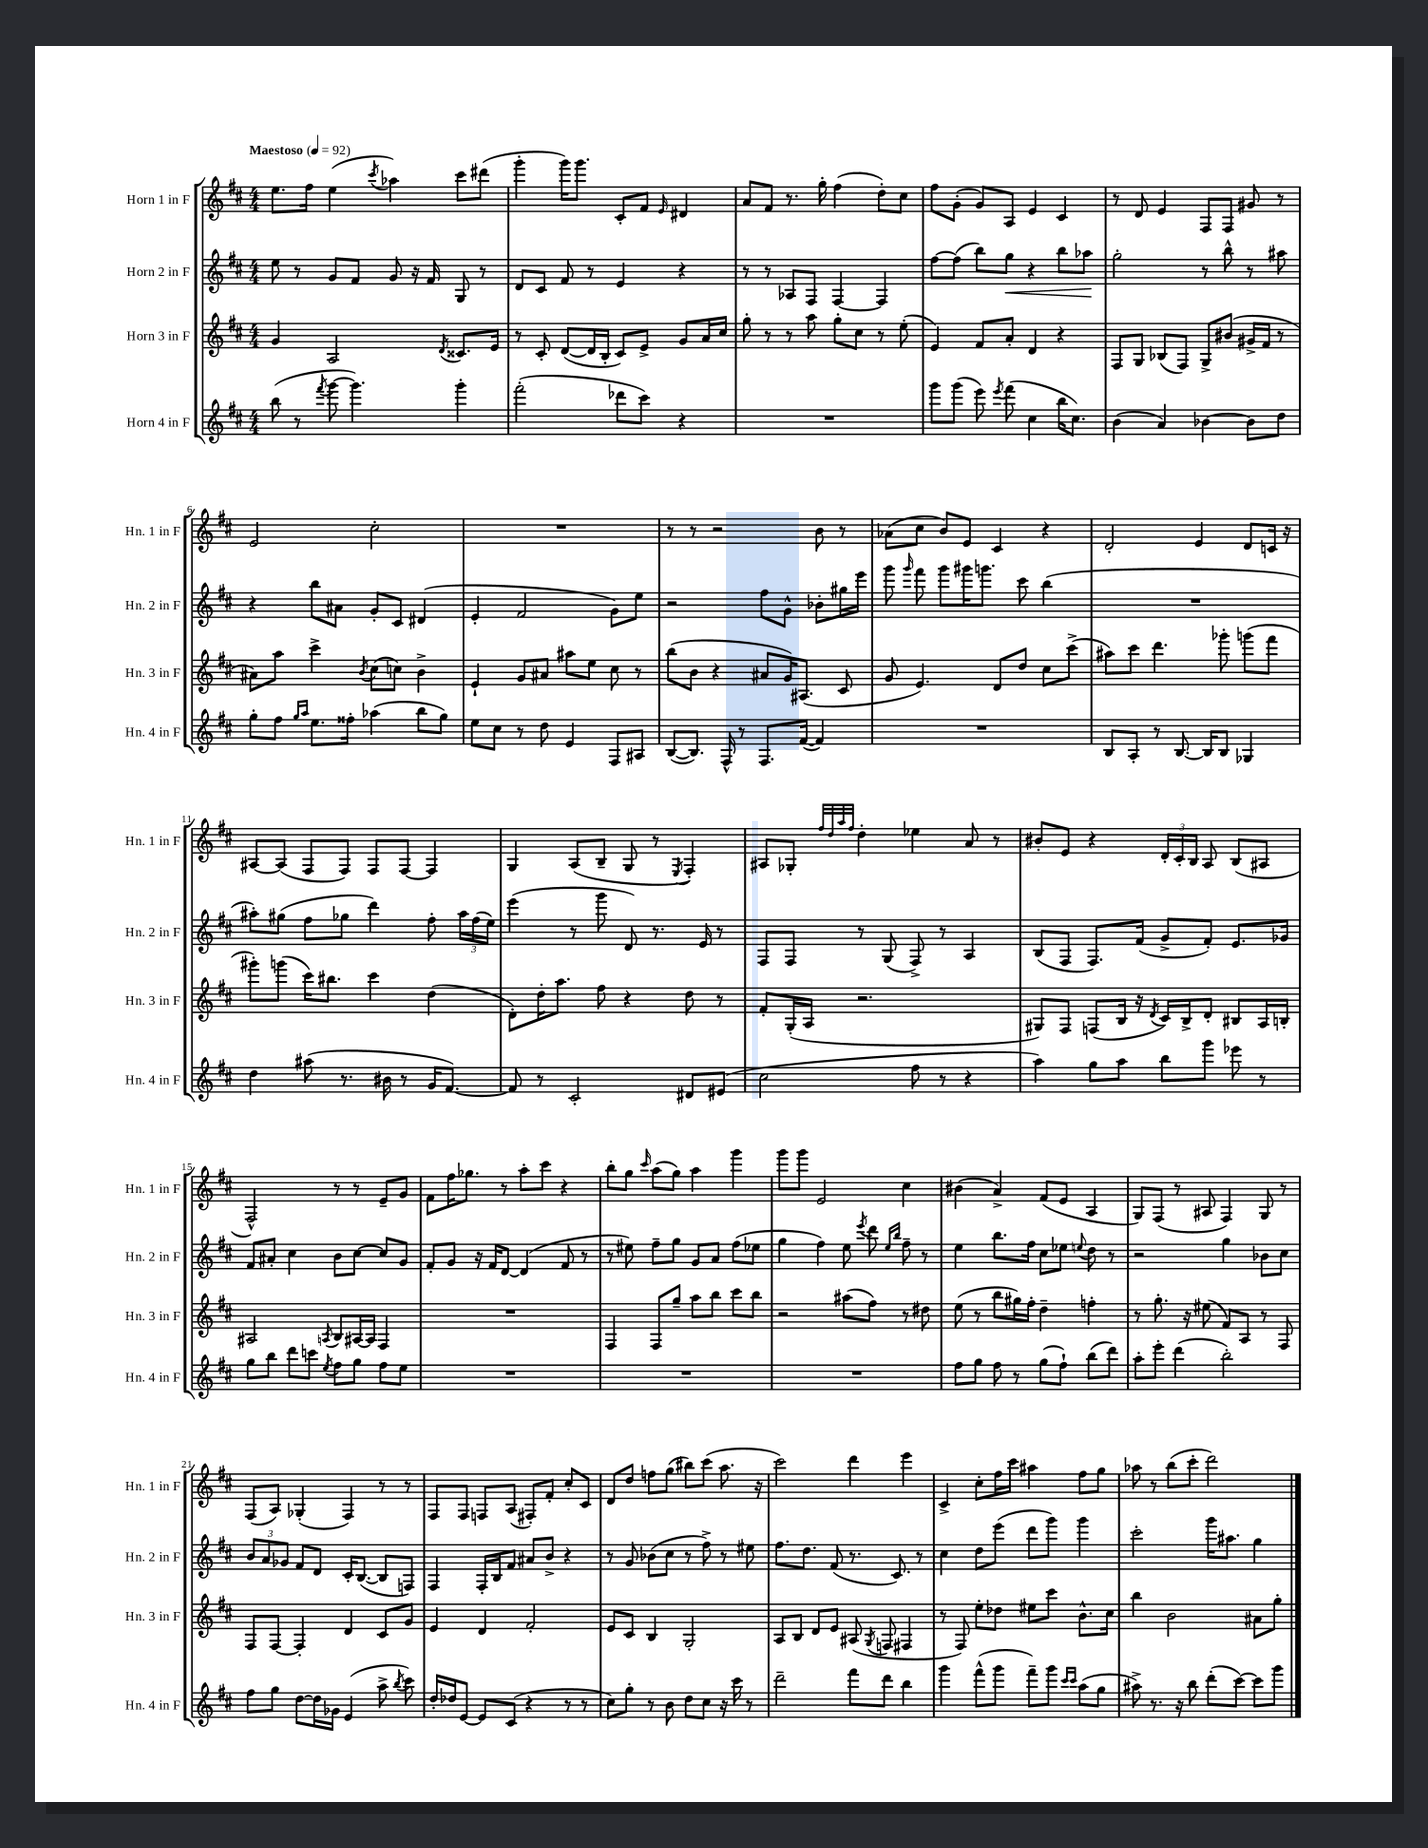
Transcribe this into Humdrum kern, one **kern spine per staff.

**kern	**kern	**kern	**dynam	**kern
*part4	*part3	*part2	*part2	*part1
*staff4	*staff3	*staff2	*staff2	*staff1
*I"Horn 4 in F	*I"Horn 3 in F	*I"Horn 2 in F	*	*I"Horn 1 in F
*I'Hn. 4 in F	*I'Hn. 3 in F	*I'Hn. 2 in F	*	*I'Hn. 1 in F
*clefG2	*clefG2	*clefG2	*	*clefG2
*k[f#c#]	*k[f#c#]	*k[f#c#]	*	*k[f#c#]
*M4/4	*M4/4	*M4/4	*	*M4/4
*MM92	*MM92	*MM92	*	*MM92
=1	=1	=1	=1	=1
!	!	!	!	!LO:TX:a:B:t=Maestoso
(8bb\	4g/	8ee\	.	8.ee\L
8r	.	8r	.	.
.	.	.	.	16ff#\Jk
8qfff#/	.	.	.	.
[8ggg\	2A/	8g/L	.	(4ee\
4.ggg\])	.	8f#/J	.	.
.	.	.	.	8qccc#/
.	.	8g/	.	4aa-X\)
.	.	16r	.	.
.	.	16f#/	.	.
.	8qd/	.	.	.
4ggg'\	8.c##X/L	8G/	.	8ccc#\L
.	.	8r	.	(8ddd#X\J
.	16e/Jk	.	.	.
=2	=2	=2	=2	=2
(2fff#'\	8r	8d/L	.	4ggg'\
.	8c#'/	8c#/J	.	.
.	([8d/L	8f#/	.	16ggg\KL)
.	.	.	.	8.ggg\J
.	16d/L]	8r	.	.
.	16B'/JJ	.	.	.
8ddd-X\L	8c#/L)	4e/	.	8c#'/L
8ccc#\J)	8e^/J	.	.	8f#/J
.	.	.	.	16qqe/
4r	8g/L	4r	.	4d#X/
.	16a/L	.	.	.
.	16cc#/JJ	.	.	.
=3	=3	=3	=3	=3
1r	8gg'\	8r	.	8a/L
.	8r	8r	.	8f#/J
.	8r	8A-X/L	.	8.r
.	8aa\	8F#/J	.	.
.	.	.	.	16gg'\
.	8gg'\L	[4F#/	.	(4ff#\
.	8cc#\J	.	.	.
.	8r	4F#/]	.	8dd'\L)
.	(8ee'\	.	.	8cc#\J
=4	=4	=4	=4	=4
8ggg\L	4e/)	[8ff#\L	.	8ff#\L
(8ggg\J	.	(8ff#\J]	.	(8g'\J
8eee\)	8f#/L	8bb\L)	.	8g/L)
8qeee/	.	.	.	.
!	!	!	!LO:HP:b	!
(8fff#\	8a'/J	8gg\J	<	8A/J
4cc#\	4d/	4r	.	4e/
16bb\KL	4r	8bb\L	.	4c#/
8.cc#\J)	.	.	.	.
.	.	8aa-X\J	.	.
.	.	.	[	.
=5	=5	=5	=5	=5
(4b\	8F#/L	2gg'\	.	8r
.	8G/J	.	.	8d/
4a/)	(8B-X/L	.	.	4e/
.	8F#/J)	.	.	.
[4b-X\	8G^/L	8r	.	8F#/L
.	(8b#X/J	8bb^^\	.	8F#/J
8b-\L]	16g#X^/LL	8r	.	8g#X/
.	16f#/JJ	.	.	.
8dd\J	8r	8aa#X\	.	8r
!!LO:LB:g=z
=6	=6	=6	=6	=6
8gg'\L	8a#X\L)	4r	.	2e/
8ff#\J	8aa\J	.	.	.
16qqgg/LL	.	.	.	.
16qqaa/JJ	.	.	.	.
8.ee\L	4ccc#^\	8bb\L	.	.
.	.	8a#X\J	.	.
16ff##X'\Jk	.	.	.	.
.	8qb/	.	.	.
(4aa-X\	(8cc#\L	8g'/L	.	2cc#'\
.	8ccn\J)	8c#/J	.	.
8bb\L	4b^\	(4d#X/	.	.
8gg\J)	.	.	.	.
=7	=7	=7	=7	=7
8ee\L	4e`/	4e'/	.	1r
8cc#\J	.	.	.	.
8r	8g/L	2f#/	.	.
8dd\	8a#X/J	.	.	.
4e/	8aa#X\L	.	.	.
.	8ee\J	.	.	.
8F#/L	8cc#\	8g\L)	.	.
8A#X/J	8r	8ee\J	.	.
=8	=8	=8	=8	=8
([8B/L	(8bb\L	2r	.	8r
8.B/J])	8b\J	.	.	8r
.	4r	.	.	2r
16F#^^/	.	.	.	.
8r	.	.	.	.
8.F#/L	8a#X/L	8ff#\L	.	.
.	16g/K)	8g^^\J	.	.
([16f#/Jk	(8.A#X/J	.	.	.
4f#/])	.	8b-X'\L	.	8b\
.	8c#/	16gg#X\L	.	8r
.	.	16eee\JJ	.	.
=9	=9	=9	=9	=9
1r	8g/	8ggg\	.	(8a-X\L
.	.	16qqggg/	.	.
.	4.e/)	8fff#\	.	8cc#\J
.	.	8ggg\L	.	8b/L)
.	.	16ggg#X\K	.	8e/J
.	.	8.gggn\J	.	.
.	8d/L	.	.	4c#/
.	8dd/J	8ccc#\	.	.
.	8cc#\L	(4bb\	.	4r
.	(8ccc#^\J	.	.	.
=10	=10	=10	=10	=10
8B/L	8aa#X\L)	1r	.	2d'/
8A'/J	8ccc#\J	.	.	.
8r	4.ddd\	.	.	.
[8.B/	.	.	.	.
.	.	.	.	4e/
16B/KL]	.	.	.	.
8B/J	8ggg-X'\	.	.	.
4G-X/	(8gggn\L	.	.	8d/L
.	8fff#\J	.	.	16cn/Jk
.	.	.	.	16r
!!LO:LB:g=z
=11	=11	=11	=11	=11
4dd\	8ggg#X'\L)	8aa#X'\L)	.	[8A#X/L
.	(8gggn\J	(8gg#X\J	.	(8A#/J]
(8aa#X\	16ccc#\KL)	8ff#\L	.	8F#/L
.	8.bb#X\J	.	.	.
8.r	.	8gg-X\J	.	8F#/J)
.	4ccc#\	4ddd\)	.	8F#/L
16b#X\	.	.	.	.
8r	.	.	.	[8F#/J
16g/KL	(4dd\	8ff#'\	.	4F#/]
[8.f#/J)	.	.	.	.
.	.	24aa#\LL	.	.
.	.	(24ff#\	.	.
.	.	24ee\JJ)	.	.
=12	=12	=12	=12	=12
8f#/]	8d'\L)	(4eee\	.	4G/
8r	16dd'\K	.	.	.
.	8.aa\J	.	.	.
2c#'/	.	8r	.	(8A/L
.	8ff#\	8ggg\	.	8B~/J
.	4r	8d/)	.	8G/
.	.	8.r	.	8r
.	.	.	.	8qE/
8d#X/L	8dd\	.	.	4F#'/)
.	.	16e/	.	.
(8e#X/J	8r	8r	.	.
=13	=13	=13	=13	=13
2cc#\	8f#'/L	8F#/L	.	8A#X/L
.	(16G'/L	8F#/J	.	8G-X'/J
.	16A/JJ	.	.	.
.	.	.	.	32qqff#/LLL
.	.	.	.	32qqdd/
.	.	.	.	32qqaa/
.	.	.	.	32qqff#/JJJ
.	2.r	8r	.	4dd'\
.	.	(8G/	.	.
8ff#\	.	8F#^/)	.	4ee-X\
8r	.	8r	.	.
4r	.	4A/	.	8a/
.	.	.	.	8r
=14	=14	=14	=14	=14
4aa\)	8G#X/L)	(8B/L	.	8b#X'/L
.	8F#/J	8F#/J	.	8e/J
8gg\L	(8Fn/L	8.F#/L)	.	4r
8aa\J	16B/Jk	.	.	.
.	16r	(16f#/Jk	.	.
.	8qd/	.	.	.
8bb\L	16c#/LL)	8g^/L	.	24d'/LL
.	.	.	.	24c#'/
.	16B^/J	.	.	.
.	.	.	.	24B/JJ
8ggg\J	8d'/J	8f#'/J)	.	8A/
8eee-X\	8B#X/L	8.e/L	.	(8B/L
8r	16A/L	.	.	8A#X/J
.	16Bn'/JJ	16g-X/Jk	.	.
!!LO:LB:g=z
=15	=15	=15	=15	=15
8gg\L	2A#X/	8f#/L	.	2F#^^/)
8bb\J	.	8a#X'/J	.	.
8ddd\L	.	4cc#\	.	.
8cccn\J	.	.	.	.
8qee/	8qAn/	.	.	.
8ff#\L	8B/L	8b\L	.	8r
8gg\J	[16A#X/L	[8cc#\J	.	8r
.	16A#/JJ]	.	.	.
8ff#\L	4F#/	8cc#/L]	.	8e~/L
8ee\J	.	8g/J	.	8g/J
=16	=16	=16	=16	=16
1r	1r	8f#'/L	.	8f#\L
.	.	8g/J	.	16ff#\K
.	.	.	.	8.gg-X\J
.	.	16r	.	.
.	.	16f#/KL	.	.
.	.	[8d/J	.	8r
.	.	(4d/]	.	8aa'\L
.	.	.	.	8ccc#\J
.	.	8f#/	.	4r
.	.	8r	.	.
=17	=17	=17	=17	=17
1r	4F#/	8r	.	8bb'\L
.	.	8ee#X\)	.	8gg\J
.	.	.	.	16qqccc#/
.	8F#/L	8ff#~\L	.	(8aa\L
.	8gg~/J	8gg\J	.	8gg\J)
.	8aa\L	8g/L	.	4aa\
.	8bb\J	8a/J	.	.
.	8ccc#\L	(8ff#\L	.	4ggg\
.	8bb\J	8ee-X\J	.	.
=18	=18	=18	=18	=18
1r	2r	4gg\	.	8ggg\L
.	.	.	.	8ggg\J
.	.	4ff#\)	.	2e/
.	(8aa#X\L	8ee\	.	.
.	.	8qeee/	.	.
.	8ff#\J)	8ddd\	.	.
.	.	16qqee/LL	.	.
.	.	16qqbb/JJ	.	.
.	8r	8ff#~\	.	4cc#\
.	8dd#X\	8r	.	.
=19	=19	=19	=19	=19
8ff#\L	(8ee\	4ee\	.	(4b#X\
8gg\J	8r	.	.	.
8ff#\	8bb\L	8.bb\L	.	4a^/)
8r	16gg#X\L)	.	.	.
.	16ff#'\JJ	16ff#\Jk	.	.
(8gg\L	4dd~\	8cc#\L	.	(8f#/L
8ff#`\J)	.	8ee-X\J	.	8e/J
.	.	8qqeen/	.	.
(8bb\L	4ffn'\	8dd\	.	4A/
8ddd\J)	.	8r	.	.
=20	=20	=20	=20	=20
8aa'\L	8r	2r	.	8G/L)
8eee'\J	8.gg'\	.	.	(8F#/J
(4ddd\	.	.	.	8r
.	16r	.	.	.
.	(8ee#X\	.	.	8A#X/
2bb'\)	8f#/L)	4gg\	.	4F#/)
.	8A/J	.	.	.
.	8r	8b-X\L	.	8G/
.	8F#/	8cc#\J	.	8r
!!LO:LB:g=z
=21	=21	=21	=21	=21
8ff#\L	8F#/L	12b/L	.	(8F#/L
.	.	12a/	.	.
8gg\J	[8F#/J	.	.	8A/J)
.	.	12g-X/J	.	.
[8dd\L	4F#'/]	8f#/L	.	(4G-X'/
16dd\L]	.	8d/J	.	.
16g-X\JJ	.	.	.	.
(4e/	4d/	16c#'/KL	.	4F#/)
.	.	([8.B/J	.	.
8aa^\	8c#/L	8B/L]	.	8r
8qbb/	.	.	.	.
8ccc#\)	8g/J	8Fn/J)	.	8r
=22	=22	=22	=22	=22
16dd'/LL	4e/	4F#/	.	8F#/L
16dd-X/J	.	.	.	.
[8e/J	.	.	.	8F#/J
8e/L]	4d/	16F#'/LL	.	8Fn/L
.	.	16B/J	.	.
(8c#/J	.	8f#/J	.	(8A/J
4r	2f#'/	8a#X/L	.	8F#X'/L)
.	.	8b^/J	.	8f#'/J
8r	.	4r	.	8cc#'/L
8r	.	.	.	8c#/J
=23	=23	=23	=23	=23
8cc#\L)	8e/L	8r	.	8d/L
8gg'\J	8c#/J	8g/	.	8dd/J
8r	4B/	(8b-X\L	.	8ffn\L
8b\	.	8cc#\J	.	(8gg\J
8dd\L	2G'/	8r	.	8bb#X\L)
8cc#\J	.	8ff#^\)	.	(8ccc#\J
16r	.	8r	.	8.aa\
16ccc#\	.	.	.	.
8r	.	8ee#X\	.	.
.	.	.	.	16r
=24	=24	=24	=24	=24
2ddd~\	8A/L	8.ff#\L	.	2ccc#\)
.	8B/J	.	.	.
.	.	8.dd\J	.	.
.	8d/L	.	.	.
.	8e/J	(8f#/	.	.
8fff#\L	(8A#X/	8.r	.	4ddd\
.	8qG/	.	.	.
8ddd\J	8Fn/	.	.	.
.	.	8.c#/)	.	.
4bb\	4F#X/	.	.	4eee\
.	.	8r	.	.
=25	=25	=25	=25	=25
4ggg\	8r	4cc#\	.	4c#^/
.	8F#/)	.	.	.
(8fff#^^\L	8ee'\L	8dd\L	.	8cc#'\L
8ggg\J	8dd-X\J	(8eee\J	.	16ff#\L
.	.	.	.	16ccc#\JJ
8fff#~\L)	8ee#X\L	8ddd\L	.	4aa#X\
8ggg\J	8ccc#\J	8ggg\J)	.	.
16qqccc#/LL	.	.	.	.
16qqccc#/JJ	.	.	.	.
(8aa\L	8.b^^\L	4ggg\	.	8ff#\L
8gg\J	.	.	.	8gg\J
.	16cc#\Jk	.	.	.
=26	=26	=26	=26	=26
8aa#X^\)	4bb\	2ccc#'\	.	8aa-X\
8.r	.	.	.	8r
.	2b\	.	.	(8bb\L
16r	.	.	.	.
8bb\	.	.	.	8ccc#'\J
(8ddd'\L	.	16ggg\KL	.	2ddd\)
.	.	8.aa#X\J	.	.
[8ccc#\J)	.	.	.	.
8ccc#\L]	8a#X\L	4gg\	.	.
8ggg\J	8gg'\J	.	.	.
==	==	==	==	==
*-	*-	*-	*-	*-
